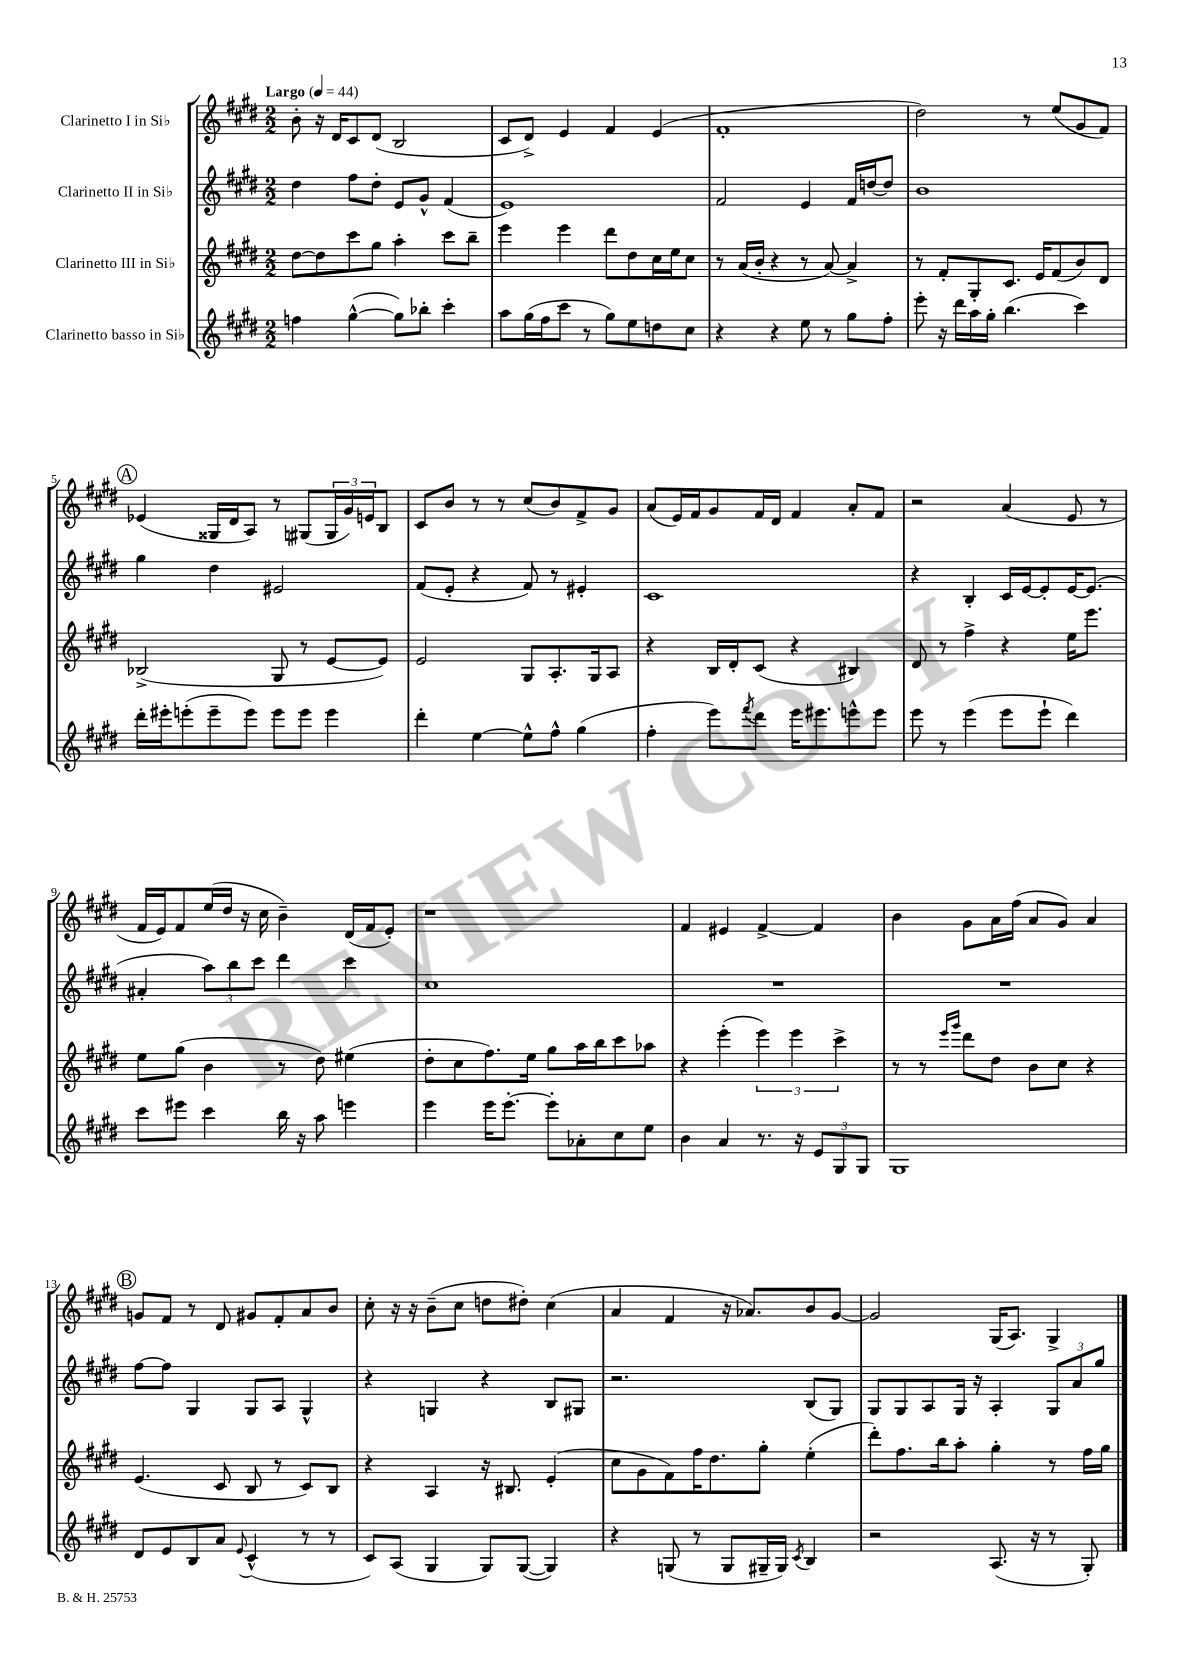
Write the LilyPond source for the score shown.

<<
\new StaffGroup <<
\new Staff = "s0" \with { instrumentName = "Clarinetto I in Sib" } {
    \clef treble \key e \major \numericTimeSignature \time 2/2 \tempo "Largo" 4 = 44
    b'8-. r16 dis'16 cis'8 dis'8( b2 |
    cis'8 dis'8->) e'4 fis'4 e'4( |
    fis'1-. |
    dis''2) r8 e''8( gis'8 fis'8) |
    \mark \markup { \circle "A" } ees'4( gisis16 dis'16 a8) r8 gis8( \tuplet 3/2 { gis16 gis'16) e'16 } b8 |
    cis'8 b'8 r8 r8 cis''8( b'8) fis'8-> gis'8 |
    a'8( e'16) fis'16 gis'8 fis'16 dis'16 fis'4 a'8-. fis'8 |
    r2 a'4( e'8 r8 |
    fis'16 e'16) fis'8 e''16( dis''16 r16 cis''16 b'4--) dis'16( fis'16 e'8-.) |
    r1 |
    fis'4 eis'4 fis'4~-> fis'4 |
    b'4 gis'8 a'16 fis''16( a'8 gis'8) a'4 |
    \mark \markup { \circle "B" } g'8 fis'8 r8 dis'8 gis'8 fis'8-. a'8 b'8 |
    cis''8-. r16 r16 b'8--( cis''8 d''8 dis''8-.) cis''4( |
    a'4 fis'4 r16 aes'8.) b'8 gis'8~ |
    gis'2 gis16( a8.) gis4-> \bar "|." |
}
\new Staff = "s1" \with { instrumentName = "Clarinetto II in Sib" } {
    \clef treble \key e \major \numericTimeSignature \time 2/2
    dis''4 fis''8 dis''8-. e'8 gis'8-^ fis'4( |
    e'1) |
    fis'2 e'4 fis'16 d''16~ d''8 |
    b'1 |
    \mark \markup { \circle "A" } gis''4 dis''4 eis'2 |
    fis'8( e'8-. r4 fis'8) r8 eis'4-. |
    cis'1 |
    r4 b4-. cis'16 e'16~ e'8-. e'16~ e'8.( |
    ais'4-. \tuplet 3/2 { a''8) b''8 cis'''8 } dis'''4 cis'''4 |
    cis''1 |
    R1 |
    R1 |
    \mark \markup { \circle "B" } fis''8~ fis''8 gis4 gis8 a8 gis4-^ |
    r4 g4 r4 b8 gis8 |
    r2. b8( gis8) |
    gis8 gis8 a8 gis16 r16 a4-. \tuplet 3/2 { gis8 a'8 gis''8 } \bar "|." |
}
\new Staff = "s2" \with { instrumentName = "Clarinetto III in Sib" } {
    \clef treble \key e \major \numericTimeSignature \time 2/2
    dis''8~ dis''8 cis'''8 gis''8 a''4-. cis'''8 b''8-- |
    e'''4 e'''4 dis'''8 dis''8 cis''16 e''16 cis''8 |
    r8 a'16( b'16-. r4 r8 a'8~) a'4-> |
    r8 fis'8-. gis8-. cis'8. e'16 fis'8( b'8) dis'8 |
    \mark \markup { \circle "A" } bes2->( gis8 r8 e'8~ e'8) |
    e'2 gis8 a8.-. gis16 a8 |
    r4 b16 dis'16-. cis'8( r4 bis4) |
    dis'8 r8 fis''4-> r4 e''16 e'''8. |
    e''8 gis''8( b'4 r8 dis''8) eis''4( |
    dis''8-. cis''8 fis''8.) e''16 gis''8 a''16 b''16 cis'''8 aes''8 |
    r4 e'''4-.( \tuplet 3/2 { e'''4) e'''4 cis'''4-> } |
    r8 r8 \grace { e'''16 gis'''16 } dis'''8 dis''8 b'8 cis''8 r4 |
    \mark \markup { \circle "B" } e'4.( cis'8 b8 r8 cis'8) b8 |
    r4 a4 r16 bis8. e'4-.( |
    cis''8 gis'8 fis'8) fis''16 dis''8. gis''8-. e''4-.( |
    dis'''8-.) fis''8. b''16 a''8-. gis''4-. r8 fis''16 gis''16 \bar "|." |
}
\new Staff = "s3" \with { instrumentName = "Clarinetto basso in Sib" } {
    \clef treble \key e \major \numericTimeSignature \time 2/2
    f''4 gis''4~-^( gis''8) bes''8-. cis'''4-. |
    a''8 gis''16( fis''16 cis'''8 r8 gis''8) e''8 d''8 cis''8 |
    r4 r4 e''8 r8 gis''8 fis''8-. |
    e'''8-. r16 dis'''16 a''16 gis''16-. b''4.( cis'''4) |
    \mark \markup { \circle "A" } dis'''16-. eis'''16-. e'''8-.( e'''8-- e'''8) e'''8 e'''8 e'''4 |
    dis'''4-. e''4~ e''8-^ fis''8-^ gis''4( |
    fis''4-. e'''8) \acciaccatura { fis'''8 } dis'''8 e'''16 eis'''8. e'''8-^ e'''8 |
    e'''8 r8 e'''4( e'''8 e'''8-! dis'''4) |
    cis'''8 eis'''8 cis'''4 b''16 r16 a''8 e'''4 |
    e'''4 e'''16 e'''8.~-. e'''8-. aes'8-. cis''8 e''8 |
    b'4 a'4 r8. r16 \tuplet 3/2 { e'8 gis8 gis8 } |
    gis1 |
    \mark \markup { \circle "B" } dis'8 e'8 b8 a'8 \appoggiatura { e'8 } cis'4-^( r8 r8 |
    cis'8) a8( gis4 gis8) gis8~( gis4) |
    r4 g8( r8 g8 gis16-- gis16) \acciaccatura { cis'8 } b4 |
    r2 a8.( r16 r8 gis8-.) \bar "|." |
}
>>
>>
